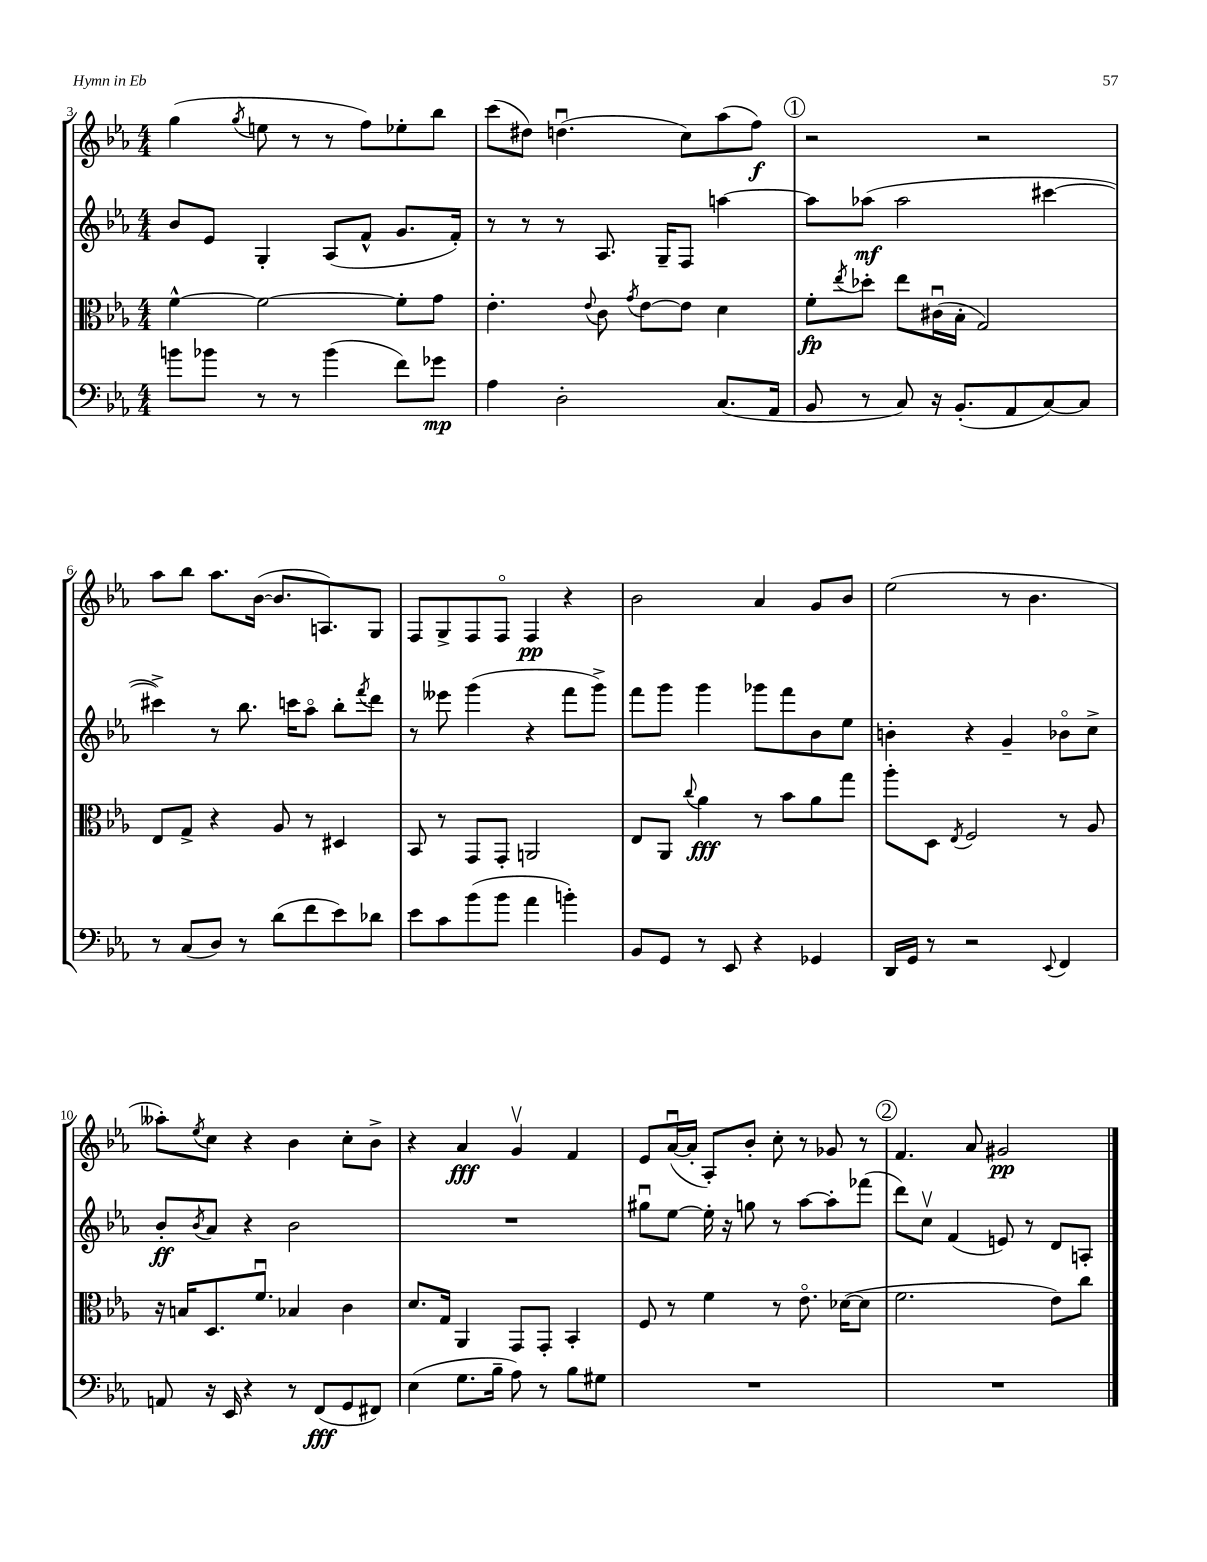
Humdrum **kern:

**kern	**kern	**kern	**kern
*staff4	*staff3	*staff2	*staff1
*clefF4	*clefC3	*clefG2	*clefG2
*k[b-e-a-]	*k[b-e-a-]	*k[b-e-a-]	*k[b-e-a-]
*M4/4	*M4/4	*M4/4	*M4/4
8b	[4f^^	8b-	(4gg
8b-	.	8e-	.
.	.	.	8qgg
8r	2f_	4G'	8ee
8r	.	.	8r
(4b-	.	(8A-	8r
.	.	8f^^	8ff)
8f)	8f']	8.g	8ee-'
8g-	8g	.	8bb-
.	.	16f')	.
=	=	=	=
4A-	4.e-'	8r	(8ccc
.	.	8r	8dd#)
2D'	.	8r	(4.ddu
.	8qqe-	.	.
.	8c	8.A-	.
.	8qg	.	.
.	[8e-	.	.
.	.	16G~	.
.	8e-]	8F	8cc)
(8.C	4d	[4aa	(8aa-
.	.	.	8ff)
16AA-	.	.	.
=	=	=	=
8BB-	8f'	8aa]	2r
.	8qee-	.	.
8r	8dd-'	(8aa-	.
8C)	8ee-	2aa-	.
16r	(16c#u	.	.
(8.BB-'	16B-'	.	.
.	2G)	.	2r
8AA-	.	.	.
[8C)	.	[4ccc#	.
8C]	.	.	.
=	=	=	=
8r	8E-	4ccc#^])	8aa-
(8C	8G^	.	8bb-
8D)	4r	8r	8.aa-
8r	.	8.bb-	.
.	.	.	([16b-
(8d	8A-	.	8.b-]
.	.	16ccc	.
8f	8r	8aa-o	.
.	.	.	8.A)
8e-)	4D#	8bb-'	.
.	.	8qfff	.
8d-	.	8ddd	8G
=	=	=	=
8e-	8BB-	8r	8F
8c	8r	8eee--	8G^
(8b-	8GG	(4ggg	8F
8b-	8GG'	.	8Fo
4a-	2AA	4r	4F
4b')	.	8fff	4r
.	.	8ggg^)	.
=	=	=	=
8BB-	8E-	8fff	2b-
8GG	8AA-	8ggg	.
.	8qqcc	.	.
8r	4a-	4ggg	.
8EE-	.	.	.
4r	8r	8ggg-	4a-
.	8b-	8fff	.
4GG-	8a-	8b-	8g
.	8gg	8ee-	8b-
=	=	=	=
16DD	8aa-'	4b'	(2ee-
16GG	.	.	.
8r	8D	.	.
.	8qE-	.	.
2r	2F	4r	.
.	.	4g~	8r
.	.	.	4.b-
8qqEE-	.	.	.
4FF	8r	8b-o	.
.	8A-	8cc^	.
=	=	=	=
8AA	16r	8b-'	8aa--')
.	16B	.	.
.	.	8qb-	8qee-
16r	8.D	8a-	8cc
16EE-	.	.	.
4r	.	4r	4r
.	8.fu	.	.
8r	4B-	2b-	4b-
(8FF	.	.	.
8GG	4c	.	8cc'
8FF#)	.	.	8b-^
=	=	=	=
(4E-	8.d	1r	4r
.	16G	.	.
8.G	4AA-	.	4a-
16B-~	.	.	.
8A-)	8GG	.	4gv
8r	8GG'	.	.
8B-	4BB-'	.	4f
8G#	.	.	.
=	=	=	=
1r	8F	8gg#u	8e-
.	8r	[8ee-	([16a-u
.	.	.	16a-']
.	4f	16ee-']	8A-')
.	.	16r	.
.	.	8gg	8b-'
.	8r	8r	8cc'
.	8.e-o	[8aa-	8r
.	.	8aa-']	8g-
.	([16d-	.	.
.	8d-]	(8fff-	8r
=	=	=	=
1r	2.f	8ddd)	4.f
.	.	8ccv	.
.	.	(4f	.
.	.	.	8a-
.	.	8e)	2g#
.	.	8r	.
.	8e-)	8d	.
.	8cc	8A'	.
==	==	==	==
*-	*-	*-	*-
